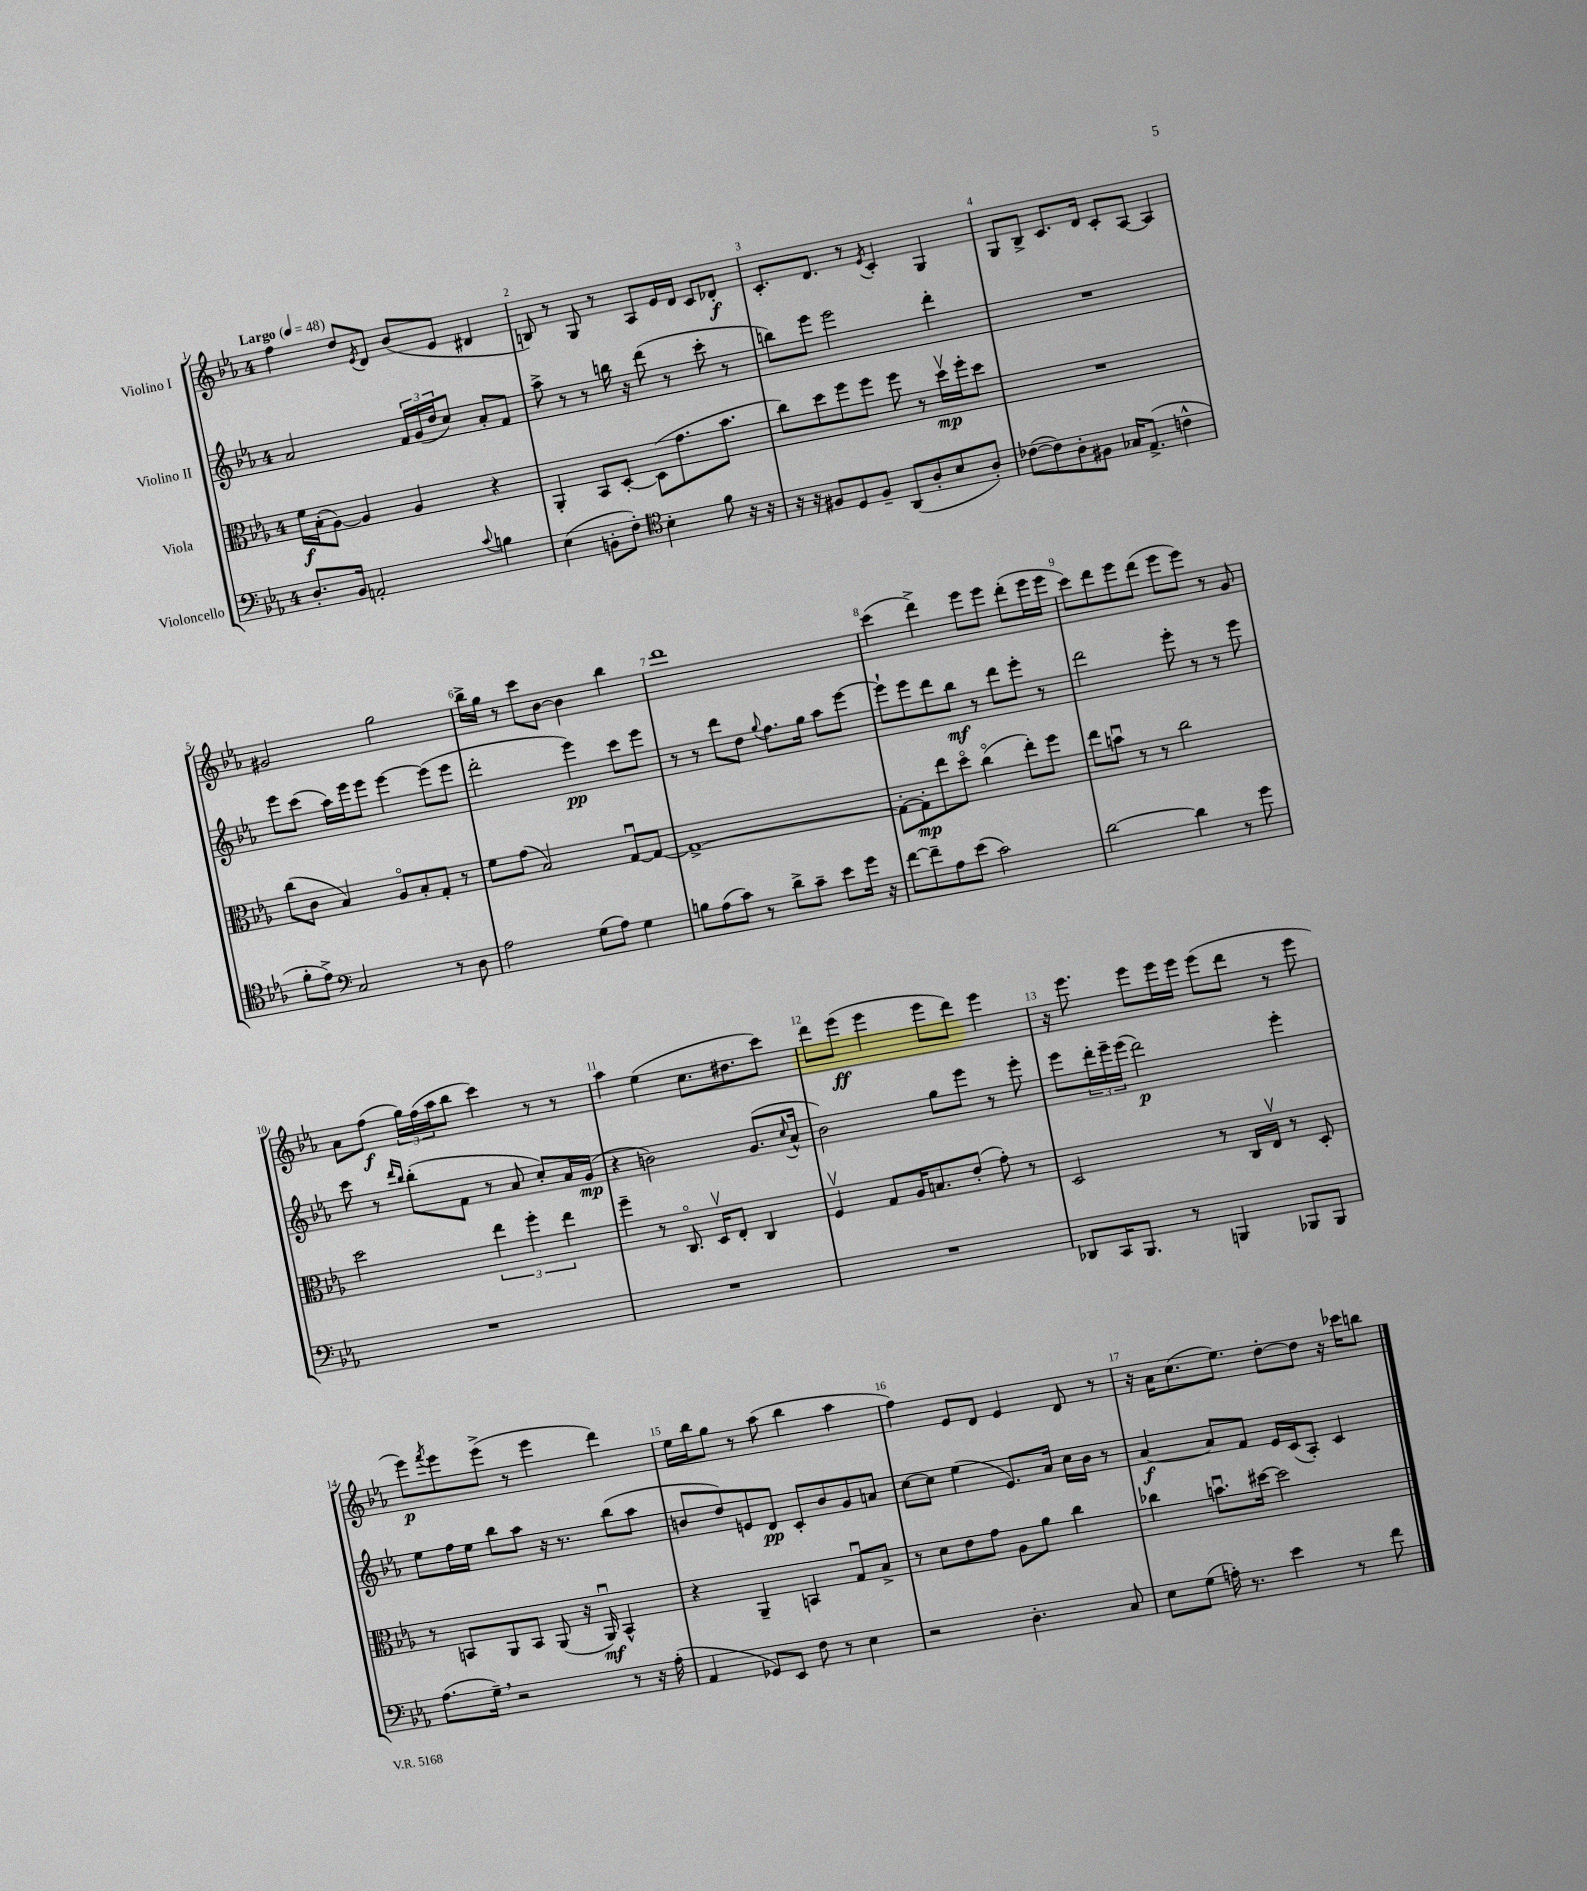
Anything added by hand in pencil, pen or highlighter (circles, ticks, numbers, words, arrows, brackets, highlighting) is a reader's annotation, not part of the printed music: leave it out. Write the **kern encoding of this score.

**kern	**kern	**dynam	**kern	**dynam	**kern	**dynam
*part4	*part3	*part3	*part2	*part2	*part1	*part1
*staff4	*staff3	*staff3	*staff2	*staff2	*staff1	*staff1
*I"Violoncello	*I"Viola	*	*I"Violino II	*	*I"Violino I	*
*clefF4	*clefC3	*	*clefG2	*	*clefG2	*
*k[b-e-a-]	*k[b-e-a-]	*	*k[b-e-a-]	*	*k[b-e-a-]	*
*M4/4	*M4/4	*	*M4/4	*	*M4/4	*
*MM48	*MM48	*	*MM48	*	*MM48	*
=1	=1	=1	=1	=1	=1	=1
!	!	!	!	!	!LO:TX:a:B:t=Largo	!
8.D'/L	16f\LL	f	2a-/	.	4ff\	.
.	(16B-'\J	.	.	.	.	.
.	[8A-\J)	.	.	.	.	.
16BB-/Jk	.	.	.	.	.	.
2AAn'/	4A-/]	.	.	.	8dd/L	.
.	.	.	.	.	8qe-/	.
.	.	.	.	.	8d/J	.
.	4A-/	.	24f/LL	.	(8b-/L	.
.	.	.	(24g/	.	.	.
.	.	.	24dd/J	.	.	.
.	.	.	8cc/J)	.	8e-/J	.
8qqc/	.	.	.	.	.	.
4Bn\	4r	.	8a-'/L	.	4d#X/	.
.	.	.	8f/J	.	.	.
=2	=2	=2	=2	=2	=2	=2
(4E-\	4AA-'/	.	8aa-^\	.	8Bn/)	.
.	.	.	8r	.	8r	.
8BBn'\L	8BB-/L	.	8r	.	8G/	.
8F'\J)	[8D'/J	.	16bbn\	.	8r	.
.	.	.	16r	.	.	.
*clefC4	*	*	*	*	*	*
4B-'\	(8D\L]	.	(8ddd\	.	8A-/L	.
.	8.g\	.	8r	.	16e-/L	.
.	.	.	.	.	16d/JJ	.
8f\	.	.	8ccc'\	.	8c/L	.
.	8.b-\J	.	.	.	.	.
16r	.	.	8r	.	8d-X'/J	f
16r	.	.	.	.	.	.
=3	=3	=3	=3	=3	=3	=3
16r	8cc\L)	.	8bbn\L)	.	8.c'/L	.
16r	.	.	.	.	.	.
8F#X/L	8dd\	.	8eee-\J	.	.	.
.	.	.	.	.	8.d/J	.
8D/	8ff\	.	2eee-\	.	.	.
8F#~/J	8ff\J	.	.	.	8r	.
.	.	.	.	.	8qe-/	.
(8AA-/L	8ff\	.	.	.	4c'/	.
8A-'/	8r	.	.	.	.	.
8B-/	16ddv\LL	mp	4ddd'\	.	4G/	.
.	16ff'\J	.	.	.	.	.
8A-'/J)	8dd\J	.	.	.	.	.
=4	=4	=4	=4	=4	=4	=4
([8c-X\L	1r	.	1r	.	8G/L	.
8c-\])	.	.	.	.	8B-^/J	.
8A-'\	.	.	.	.	8.c/L	.
8F#X\J	.	.	.	.	.	.
.	.	.	.	.	16d/Jk	.
16G-X/KL	.	.	.	.	8c'/L	.
(8.E-^/J	.	.	.	.	.	.
.	.	.	.	.	[8A-/J	.
4cn^^\	.	.	.	.	4A-/]	.
!!LO:LB:g=z
=5	=5	=5	=5	=5	=5	=5
8f'\L	(8cc\L	.	8eee-\L	.	2g#X/	.
8e-^\J)	8c\J	.	(8ccc\J	.	.	.
*clefF4	*	*	*	*	*	*
2C/	4B-/)	.	16aa-\LL)	.	.	.
.	.	.	16eee-\J	.	.	.
.	.	.	8eee-\J	.	.	.
.	8A-/L	.	[4eee-\	.	2gg\	.
.	8B-'/	.	.	.	.	.
8r	8G'/J	.	(8eee-\L]	.	.	.
8D\	8r	.	8eee-\J	.	.	.
=6	=6	=6	=6	=6	=6	=6
2A-\	8f\L	.	2ddd'\	.	16bb-^\LL	.
.	.	.	.	.	16gg\JJ	.
.	(8g\J	.	.	.	8r	.
.	2B-/)	.	.	.	8ccc\L	.
.	.	.	.	.	[8b-\J	.
(8G\L	.	.	4eee-\)	pp	4b-\]	.
8A-\J)	.	.	.	.	.	.
4G\	[8Gu/L	.	8ccc\L	.	4bb-\	.
.	8G/J_	.	8eee-\J	.	.	.
=7	=7	=7	=7	=7	=7	=7
8Bn\L	1G^_	.	8r	.	1ddd	.
(8A-\	.	.	8r	.	.	.
8c\J)	.	.	8ddd\L	.	.	.
8r	.	.	8dd\J	.	.	.
.	.	.	8qqgg/	.	.	.
8d^\L	.	.	8.ff\L	.	.	.
8c~\J	.	.	.	.	.	.
.	.	.	16gg\Jk	.	.	.
8e-\L	.	.	8aa-\L	.	.	.
16g\Jk	.	.	[8eee-\J	.	.	.
16r	.	.	.	.	.	.
=8	=8	=8	=8	=8	=8	=8
[8f\L	8G'\L_	.	8eee-`\L]	.	(4ccc\	.
8f~\]	8G'\]	mp	8eee-\	.	.	.
8A-\	8ee-\	.	8ddd\	.	4ddd^\)	.
(8e-\J	8dd\J	.	8bb-\J	mf	.	.
2c\)	(4cc\	.	8r	.	8eee-\L	.
.	.	.	8ddd\L	.	8eee-\J	.
.	8ee-'\L)	.	8eee-'\J	.	(8ddd'\L	.
.	8ff\J	.	8r	.	16eee-\L	.
.	.	.	.	.	16eee-\JJ	.
=9	=9	=9	=9	=9	=9	=9
[2d\	8ee-\L	.	2ddd\	.	8ccc\L)	.
.	8bnu\J	.	.	.	8ddd\	.
.	8r	.	.	.	8eee-\	.
.	8r	.	.	.	(8ddd\J	.
4d\]	2cc\	.	8eee-'\	.	8eee-\L	.
.	.	.	8r	.	8eee-\J)	.
8r	.	.	8r	.	8r	.
8g\	.	.	8eee-\	.	8g/	.
!!LO:LB:g=z
=10	=10	=10	=10	=10	=10	=10
1r	2dd\	.	8ccc\	.	8a-\L	.
.	.	.	8r	.	(8ff\J	f
.	.	.	16qqddd/LL	.	.	.
.	.	.	16qqbb-/JJ	.	.	.
.	.	.	(8bb-'\L	.	24gg\LL)	.
.	.	.	.	.	(24ff\	.
.	.	.	.	.	24aa-\J	.
.	.	.	8f\J	.	8bb-\J	.
.	6ee-\	.	8r	.	4ccc\)	.
.	.	.	8a-/	.	.	.
.	6ff'\	.	.	.	.	.
.	.	.	8cc'/L)	.	8r	.
.	6ee-\	.	.	.	.	.
.	.	.	16a-/L	.	8r	.
.	.	.	(16g/JJ	mp	.	.
=11	=11	=11	=11	=11	=11	=11
1r	4ff~\	.	4r	.	4aa-\	.
.	8r	.	2bn\)	.	(4ee-\	.
.	8.C/	.	.	.	.	.
.	.	.	.	.	8.cc\L	.
.	16Dv/KL	.	.	.	.	.
.	8E-'/J	.	.	.	.	.
.	.	.	.	.	8.dd#X\	.
.	4C/	.	(8.g/L	.	.	.
.	.	.	.	.	8ccc\J)	.
.	.	.	8qqcc/	.	.	.
.	.	.	16a-^^/Jk	.	.	.
=12	=12	=12	=12	=12	=12	=12
1r	4Fv/	.	2b-\)	.	8ddd\L	.
.	.	.	.	.	(8eee-\J	ff
.	8G/L	.	.	.	4eee-\	.
.	16A-/K	.	.	.	.	.
.	8.Bn/	.	.	.	.	.
.	.	.	8gg\L	.	8eee-\L	.
.	(8e-'/J	.	8eee-\J	.	8ddd\J)	.
.	8g'\)	.	8r	.	4eee-\	.
.	8r	.	8eee-'\	.	.	.
=13	=13	=13	=13	=13	=13	=13
8DD-X/L	2D/	.	8eee-\L	.	16r	.
.	.	.	.	.	8.eee-\	.
16CC/K	.	.	24ddd'\L	.	.	.
.	.	.	24eee-~\	.	.	.
8.BBB-/J	.	.	.	.	.	.
.	.	.	(24eee-\JJ	.	.	.
.	.	.	2ddd\)	p	8eee-\L	.
8r	.	.	.	.	16eee-\L	.
.	.	.	.	.	16eee-\JJ	.
4BBBn/	8r	.	.	.	(8eee-\L	.
.	16C/LL	.	.	.	8ddd\J	.
.	16E-v/JJ	.	.	.	.	.
8BBB-X/L	8r	.	4eee-'\	.	8r	.
8BBB-/J	8D'/	.	.	.	8eee-\	.
!!LO:LB:g=z
=14	=14	=14	=14	=14	=14	=14
(8.A-\L	8r	.	8ee-\L	.	8eee-\L)	p
.	.	.	.	.	8qfff/	.
.	8BBn/L	.	16ff\L	.	8eee-\	.
16G~,\Jk)	.	.	16ee-\JJ	.	.	.
2r	8AA-/	.	8bb-\L	.	(8eee-^\J	.
.	8BB/J	.	8aa-\J	.	8r	.
.	(8AA-/	.	16r	.	4eee-\	.
.	.	.	8.r	.	.	.
.	16r	.	.	.	.	.
.	16AA-u/)	mf	.	.	.	.
8r	4BB^^/	.	(8bb-\L	.	4ddd\)	.
16r	.	.	8aa-\J	.	.	.
(16A-'\	.	.	.	.	.	.
=15	=15	=15	=15	=15	=15	=15
4AA-/	4r	.	8bn/L	.	16ee-\LL	.
.	.	.	.	.	16bb-\J	.
.	.	.	8dd/)	.	8gg\J	.
8GG-X/L)	4AA-~/	.	8en/	.	8r	.
8EE-/J	.	.	8d/J	pp	(8aa-\	.
8F\	4BBn/	.	8c'/L	.	4bb-\	.
8r	.	.	8b/	.	.	.
4E-\	8Gu/L	.	8g/	.	4aa-\	.
.	8B-^/J	.	8an/J	.	.	.
=16	=16	=16	=16	=16	=16	=16
2r	8r	.	[8cc\L	.	4ff\)	.
.	8d\L	.	8cc\J]	.	.	.
.	8e-\	.	(4ee-\	.	8e-/L	.
.	8g\J	.	.	.	8d/J	.
4.D'\	8A-\L	.	8.e-/L)	.	4e-/	.
.	8a-\J	.	.	.	.	.
.	.	.	16a-/Jk	.	.	.
.	4cc\	.	16cc\LL	.	8d/	.
.	.	.	16b-\JJ	.	.	.
8C/	.	.	8r	.	8r	.
=17	=17	=17	=17	=17	=17	=17
8E-\L	4cc-X\	.	[4a-/	f	16r	.
.	.	.	.	.	16a-\KL	.
(8G\J	.	.	.	.	(8.cc\	.
16An'\)	8.bnu\L	.	8a-/L]	.	.	.
8.r	.	.	.	.	8.ee-\J)	.
.	.	.	8f/J	.	.	.
.	[16dd#X\Jk	.	.	.	.	.
4e-\	2dd#\]	.	16e-/LL	.	[8dd'\L	.
.	.	.	(16c/J	.	.	.
.	.	.	8A-'/J)	.	8dd\J]	.
8r	.	.	4c/	.	16r	.
.	.	.	.	.	16ccc-X\KL	.
8f\	.	.	.	.	8bbn\J	.
==	==	==	==	==	==	==
*-	*-	*-	*-	*-	*-	*-
